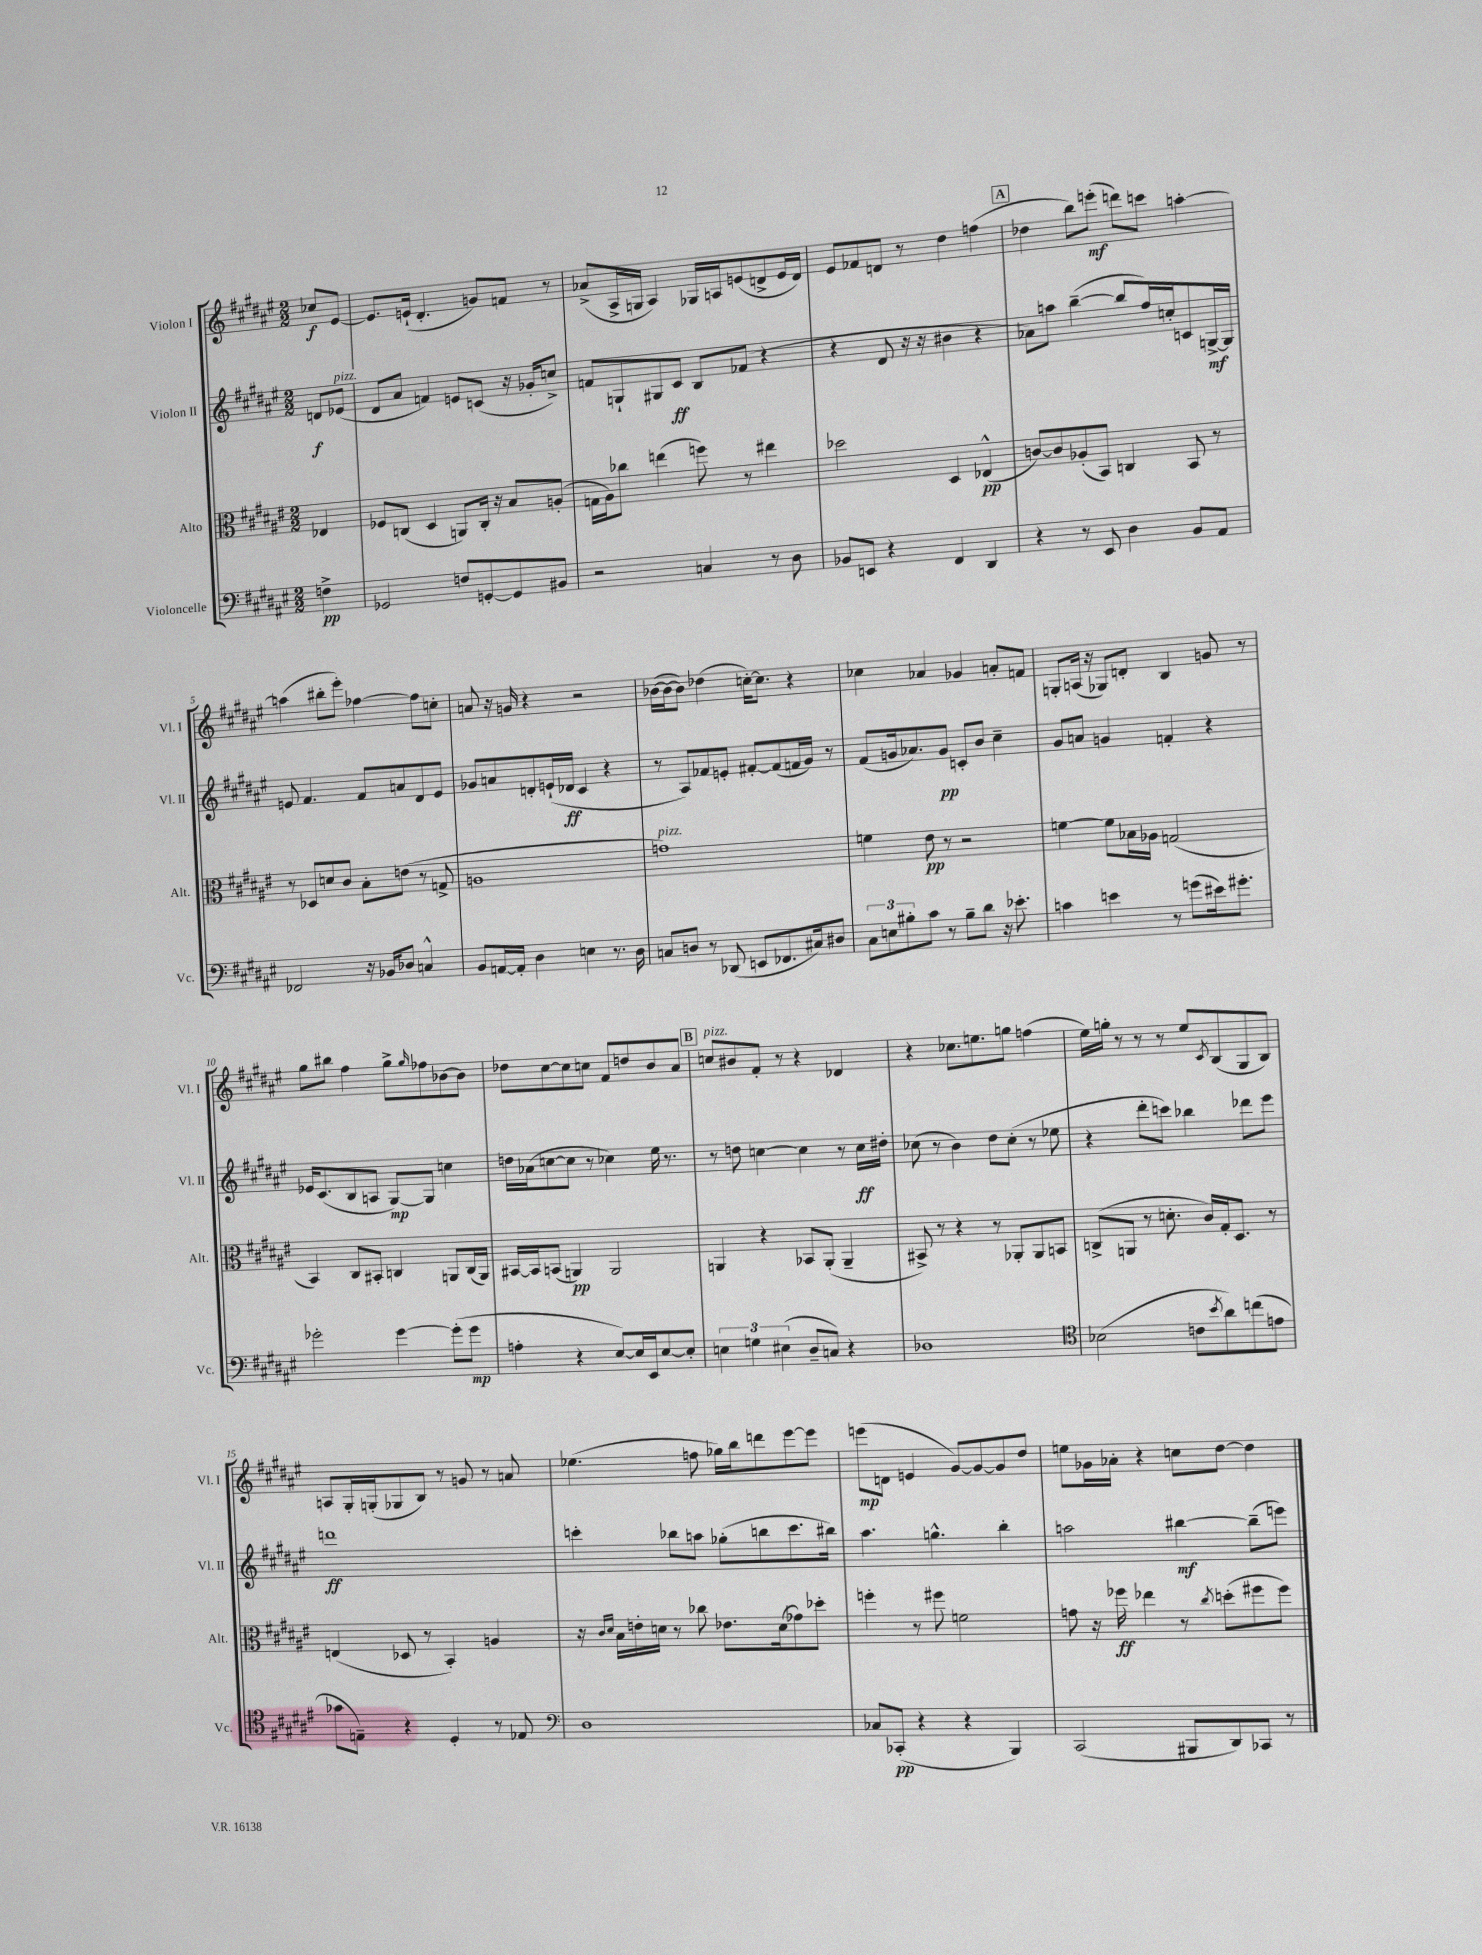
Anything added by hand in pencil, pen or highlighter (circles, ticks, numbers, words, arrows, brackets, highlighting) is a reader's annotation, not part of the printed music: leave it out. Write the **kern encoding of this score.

**kern	**kern	**kern	**kern
*staff4	*staff3	*staff2	*staff1
*clefF4	*clefC3	*clefG2	*clefG2
*k[f#c#g#d#a#e#]	*k[f#c#g#d#a#e#]	*k[f#c#g#d#a#e#]	*k[f#c#g#d#a#e#]
*M2/2	*M2/2	*M2/2	*M2/2
4F^\	4E-/	8d/L	8cc-/L
.	.	(8e-/J	[8e#/J
=	=	=	=
2GG-/	8F-/L	8d#/L	8.e#/]L
.	(8C/J	8a#/J	.
.	.	.	(16e`/Jk
.	4D#/	4f/)	4.d#'/
8F/L	8AA/L)	8e/L	.
[8GG'/	16C'/Jk	(8c/J	8g/L)
.	16r	.	.
8GG/]	8B/L	16r	8f/J
.	.	16g-'/LK	.
8BB#/J	(8A'/J	8cc^/J)	8r
=	=	=	=
2r	16G\LL	8f/L	(8a-^/L
.	16A#\J)	.	.
.	8cc-\J	8G`/	16A#^/L
.	.	.	16G/JJ
.	(4ee\	8G#/	4A#/)
.	.	8c#/J	.
4C/	8ff\)	8B/L	16G-/LL
.	.	.	16A/J
.	8r	(8f-/J	(8e/
8r	4ee#\	4r	8d^/
8D#\	.	.	16e/L
.	.	.	16d/JJ)
=	=	=	=
8BB-/L	2dd-\	4r	8e#/L
8EE/J	.	.	8f-/
4r	.	8d#/	8d/J
.	.	16r	8r
.	.	16r	.
4FF#/	4D#/	4b#\	4dd#\
4DD#/	(4E-^^/	4r	(4ff\
=	=	=	=
4r	[8c/L)	8a-\L)	4dd-\
.	8c/]	8aa\J	.
8r	(8A-'/	([4bb~\	8bb\L)
8EE#/	8BB/J)	.	(8eee'\J
4D#\	4C/	8bb/]L	8ddd\L)
.	.	16ff#/L)	8ccc\J
.	.	16cc'/J	.
8BB/L	8BB/	8c/	[4aa'\
8AA#/J	8r	[16G^/L	.
.	.	16G/]JJ	.
=	=	=	=
2FF-/	8r	8e/	(4aa\]
.	8D-/L	4.f#/	.
.	8d/	.	8bb#'\L
.	8c#/J	.	8eee#'\J)
16r	8B'\L	8f#/L	[4ff-\
16BB-/LK	.	.	.
8D-/J	(8e\J	8a/	.
4C^^/	8r	8d#/	8ff-\]L
.	8G^/	8e/J	8cc'\J
=	=	=	=
8BB/L	1A	8g-/L	8a/
[16AA/L	.	8a/	16r
16AA'/]JJ	.	.	16g/
4D#\	.	8d'/	4r
.	.	(16e`/L	.
.	.	16d-/JJ	.
4E\	.	4c#/	2r
8.r	.	4r	.
16D#\	.	.	.
=	=	=	=
8C/L	1g)	8r	([16b-\LL
.	.	.	16b-\_J
8D/J	.	8A#/L)	8b-\]J)
8r	.	8f-/	(4dd-\
(8DD-/	.	8e'/J	.
8EE/L	.	[8f#'/L	[16cc'\LK)
.	.	.	8.cc\]J
8.FF-/	.	(8f#/]	.
.	.	16f/L	4r
16C#/k)	.	16g#/JJ)	.
8D#/J	.	8r	.
=	=	=	=
12C#\L	4f\	(8f#/L	4cc-\
12E\	.	.	.
.	.	16g/k	.
12B#'\	.	.	.
.	.	8.a-/)	.
8c#\J	8e#\	.	4a-/
8r	8r	8g/J	.
8B#~\L	2r	8c'/L	4g-/
8d#\J	.	8b/J	.
16r	.	4cc#~\	8a'/L
8.e-'\	.	.	.
.	.	.	8f/J
=	=	=	=
4c\	[4f\	8g#/L	8G'/L
.	.	8a/J	(16A/Jk
.	.	.	16r
4e\	8f\]L	4g/	8G-/L)
.	16B-\L	.	8d'/J
.	16A-\JJ	.	.
8r	(2G/	4f'/	4B/
(8g\L	.	.	.
16e#\k)	.	4r	8g/
8.g#'\J	.	.	.
.	.	.	8r
=	=	=	=
2g-'\	4BB/)	16e-/LK	8gg#\L
.	.	(8.c#/	.
.	.	.	8bb#\J
.	8C#/L	8B/	4ff#\
.	8BB#'/J	8A/J	.
[4g-\	4C/	[8G#/L)	8gg#^\L
.	.	.	16qqgg#/
.	.	8G#/]J	8ff-\
(8g-'\]L	8AA/L	4cc\	[8b-\
8g-\J	(16C/L	.	8b-\]J
.	16AA/JJ)	.	.
=	=	=	=
4A'\	[16BB#/LL	16dd\LL	8dd-\L
.	16BB#/]J	(16a-\J	.
.	(8BB/J	[8cc\	[8cc#\
4r	4AA/)	8cc\]J	8cc#\]
.	.	8r	8cc\J
[8E#/L)	2AA/	4cc-\)	8f#/L
16E#/]L	.	.	8dd/
16EE#/J	.	.	.
[8E#/	.	16ee#\	8b/
.	.	8.r	.
8E#'/]J	.	.	8a#/J
=	=	=	=
6E\	4AA/	8r	8cc/L
.	.	8dd\	8b#/
6G\	.	.	.
.	4r	[4cc\	8f#'/J
(6E#\	.	.	.
.	.	.	8r
8D#~/L	8BB-/L	4cc\]	4r
8C/J)	(8AA'/J	.	.
4r	4AA~/	8r	4d-/
.	.	16cc\LL	.
.	.	16dd#'\JJ	.
=	=	=	=
1D-	8BB#^/)	(8cc-\	4r
.	8r	8r	.
.	4r	4b\)	8.cc-\L
.	.	.	8.ee\
.	8r	8dd#\L	.
.	8AA-'/L	(8cc-'\J	8gg\J
.	8AA-/	8r	(4ff\
.	8BB/J	8ee-\	.
=	=	=	=
*clefC4	*	*	*
(2B-\	(8C^/L	4r	16ee#\LL)
.	.	.	16gg'\JJ
.	8AA/J	.	8r
.	8r	8ddd#'\L	8r
.	8.d'\	8ccc\J)	8r
8c\L	.	4bb-\	8ee#/L
.	16c#/LL)	.	.
8qb/	.	.	8qc#/
8a#\)	16G#'/J	.	(8B/
.	8.D#/J	.	.
(8cc\	.	8ddd-\L	8G#/
8e\J	8r	8eee#\J	8B/J)
=	=	=	=
8g-\L	(4E/	1ddd	8A/L
8E~\J)	.	.	16G#'/L
.	.	.	(16G'/J
4r	8D-/	.	8G-/
.	8r	.	8B/J)
4D#'/	4BB'/)	.	8r
.	.	.	8g/
8r	4A/	.	8r
8E-/	.	.	8a/
=	=	=	=
*clefF4	*	*	*
1D#	16r	4ccc'\	(4.ee-\
.	16qqc#/LL	.	.
.	16qqd#/JJ	.	.
.	16B\LL	.	.
.	16e'\	.	.
.	16d\JJ	.	.
.	8r	8bb-\L	.
.	8cc-\	8aa\J	8ff\
.	8.e-\L	(8gg-'\L	16gg-\LL)
.	.	.	16bb\J
.	.	8bb\	8ddd\
.	(16d\k	.	.
.	8g-\)	8.ccc\	[8eee#\
.	8dd-'\J	.	8eee#\]J
.	.	16bb#\Jk)	.
=	=	=	=
8C-/L	4ff'\	4.aa#\	(8eee\L
(8CC-'/J	.	.	8d\J
4r	8r	.	4e/
.	8ff#\	4.gg^^\	.
4r	2f\	.	[8g#/L)
.	.	.	8g#/_
4BBB/)	.	4bb'\	8g#/]
.	.	.	8dd#/J
=	=	=	=
(2CC#/	8g\	2aa\	8ee\L
.	16r	.	16g-\L
.	16ff-\	.	16a-'\JJ
.	4ee-\	.	4r
8BBB#/L	8r	[4bb#\	8cc\L
.	8qcc#/	.	.
8DD#/)	(8dd'\L	.	[8dd#\J
8CC-/J	8ff#\	(8bb#~\]L	4dd#\]
8r	8ff#\J)	8eee\J)	.
==	==	==	==
*-	*-	*-	*-
